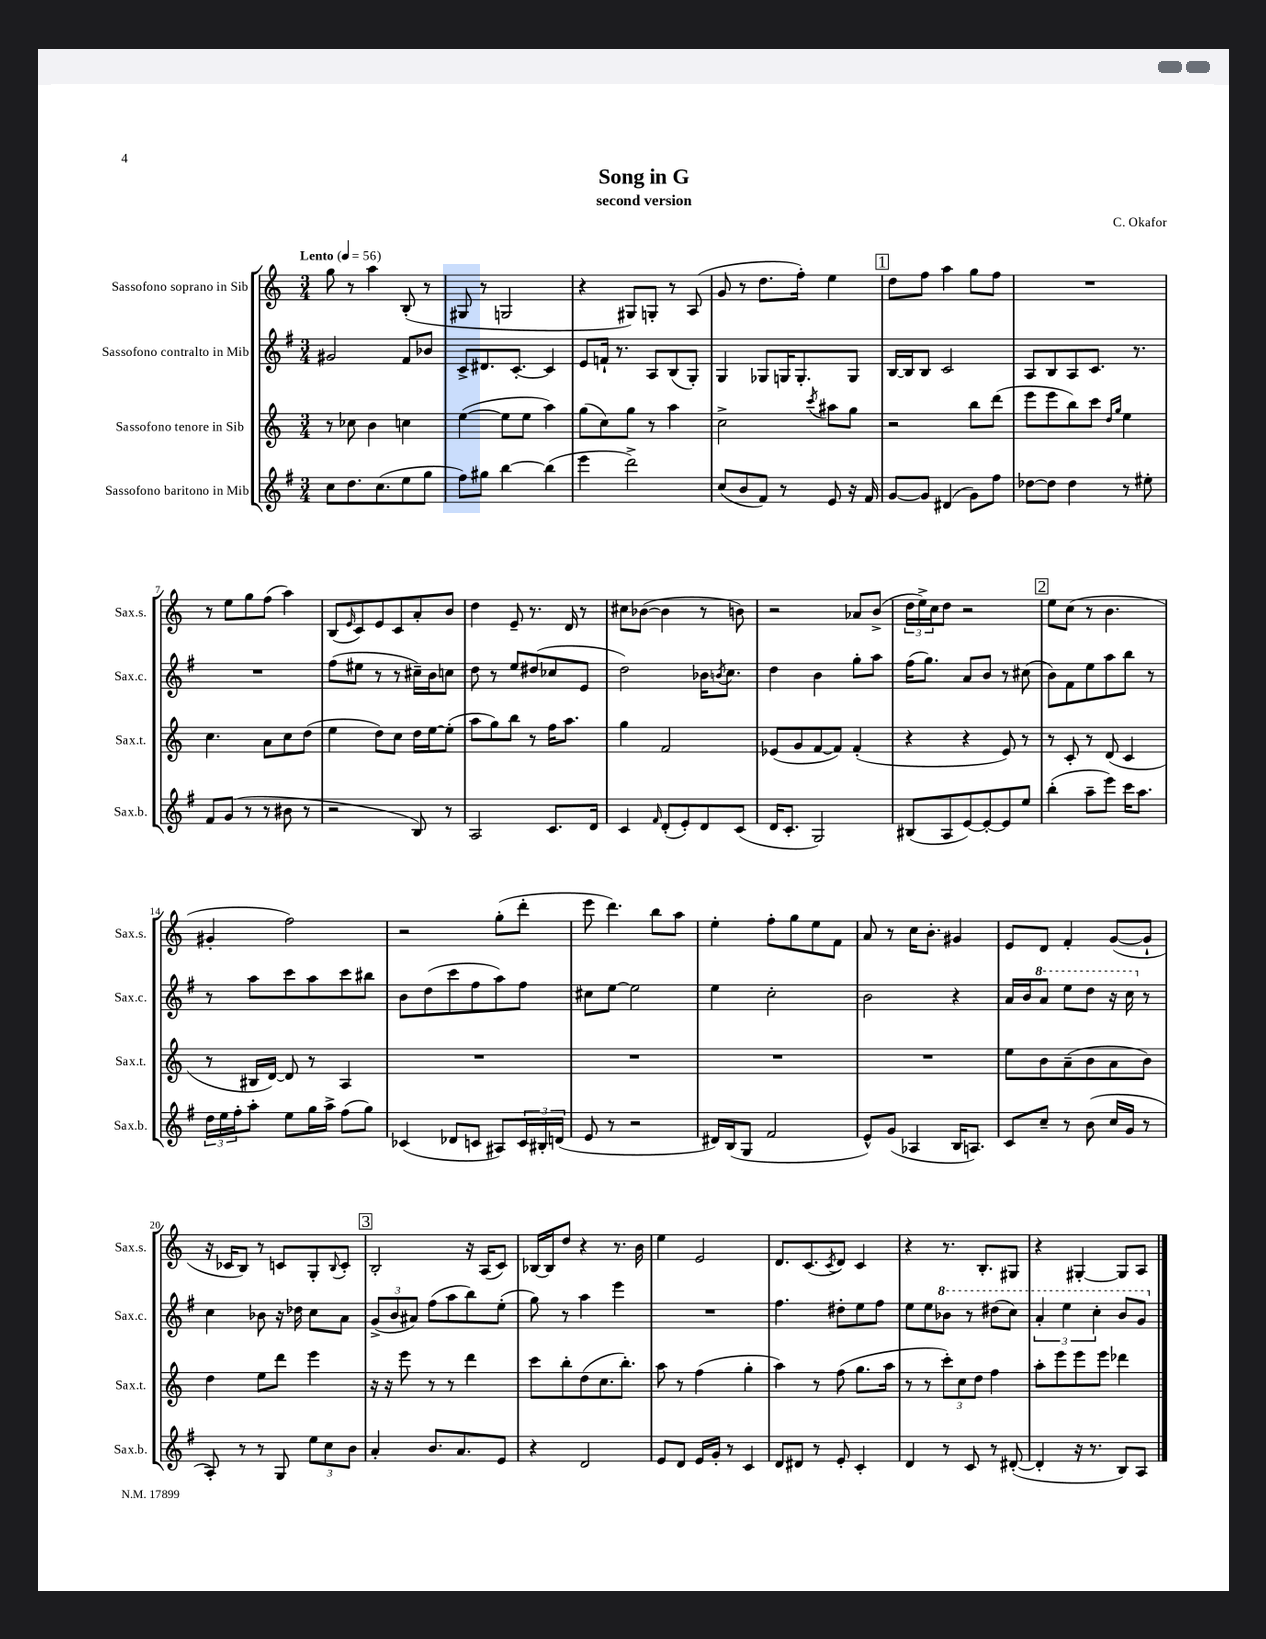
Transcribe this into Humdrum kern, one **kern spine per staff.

**kern	**kern	**kern	**kern
*part4	*part3	*part2	*part1
*staff4	*staff3	*staff2	*staff1
*I"Sassofono baritono in Mib	*I"Sassofono tenore in Sib	*I"Sassofono contralto in Mib	*I"Sassofono soprano in Sib
*I'Sax.b.	*I'Sax.t.	*I'Sax.c.	*I'Sax.s.
*clefG2	*clefG2	*clefG2	*clefG2
*k[f#]	*k[]	*k[f#]	*k[]
*M3/4	*M3/4	*M3/4	*M3/4
*MM56	*MM56	*MM56	*MM56
=1	=1	=1	=1
!	!	!	!LO:TX:a:B:t=Lento
8cc\L	8r	2g#X/	8gg\
8.dd\	8cc-X\	.	8r
.	4b\	.	4aa\
(8.cc\	.	.	.
8ee\	4ccn\	8f#/L	(8B'/
8gg\J	.	8b-X/J	8r
=2	=2	=2	=2
8ff#\L)	([4ee\	8c^/L	8G#X/
8gg#X\J	.	8.d#X/	8r
[4bb\	8ee\L]	.	2Gn/
.	.	[8.c'/J	.
.	8ee\J	.	.
(4bb\]	4aa\)	4c/]	.
=3	=3	=3	=3
4eee\	(8gg\L	8e/L	4r
.	8cc\)	16fn`/Jk	.
.	.	8.r	.
2ddd^\)	8gg\J	.	8G#X/L)
.	8r	8A/L	8Gn'/J
.	4aa\	(8B/	8r
.	.	8G'/J)	(8A/
=4	=4	=4	=4
(8cc/L	2cc^\	4G/	8g/
8b/	.	.	8r
8f#/J)	.	8G-X/L	8.dd\L
8r	.	16Gn/K	.
.	.	8.G'/	16ff'\Jk)
.	8qccc/	.	.
8e/	8aa#X\L	.	4ee\
16r	8gg\J	8G/J	.
16f#/	.	.	.
!!LO:REH:place=s1:t=1
=5	=5	=5	=5
[8g/L	2r	[16B/LL	8dd\L
.	.	16B/J]	.
8g/J]	.	8B/J	8ff\J
(4d#X/	.	2c/	4aa\
8g\L)	8bb\L	.	8gg\L
8ff#\J	(8ddd\J	.	8ff\J
=6	=6	=6	=6
[8dd-X\L	8eee\L	8A/L	2.r
8dd-\J]	8eee\	8B/	.
4dd-\	8bb\)	8A/	.
.	8ccc\J	8.c/J	.
.	16qqdd/LL	.	.
.	16qqgg/JJ	.	.
8r	4ee\	.	.
.	.	8.r	.
8ee#X'\	.	.	.
!!LO:LB:g=z
=7	=7	=7	=7
8f#/L	4.cc\	2.r	8r
(8g/J	.	.	8ee\L
8r	.	.	8gg\
8r	8a\L	.	(8ff\J
8b#X\	8cc\	.	4aa\)
8r	(8dd\J	.	.
=8	=8	=8	=8
2r	4ee\	(8ff#\L	(8B/L
.	.	.	16qqe/
.	.	8ee#X\J	8c/)
.	8dd\L)	8r	8e/
.	8cc\J	8r	8c/
8B/)	16dd\LL	16cc#X~\LL)	8a'/
.	[16ee\J	16b\J	.
8r	(8ee'\J]	8ccn\J	8b/J
=9	=9	=9	=9
2A/	8aa\L	8dd\	4dd\
.	8gg\)	8r	.
.	8bb\J	8ee/L	8e~/
.	8r	(8dd#X/	8.r
8.c/L	16ff\KL	8cc-X/	.
.	8.aa\J	.	16d/
.	.	8e/J	8r
16d/Jk	.	.	.
=10	=10	=10	=10
4c/	4gg\	2dd\)	8cc#X\L
.	.	.	([8b-X\J
16qqf#/	.	.	.
(8d'/L	2f/	.	4b-\]
8e'/)	.	.	.
8d/	.	16b-X\KL	8r
.	.	8qbn/	.
.	.	8.cc\J	.
(8c/J	.	.	8bn\)
=11	=11	=11	=11
16d/KL	(8e-X/L	4dd\	2r
8.c'/J	.	.	.
.	8g/	.	.
2G/)	[8f/	4b\	.
.	8f/J])	.	.
.	(4f'/	8gg'\L	8a-X/L
.	.	8aa\J	(8b^/J
=12	=12	=12	=12
(8B#X/L	4r	(16ff#\KL	24dd\LL
.	.	.	24ee^\)
.	.	8.gg\J)	.
.	.	.	24cc\J
8A/	.	.	8dd\J
[8e/)	4r	8a/L	2r
8e'/_	.	8b/J	.
8e/]	8e/)	8r	.
8ee/J	8r	(8cc#X\	.
!!LO:REH:place=s1:t=2
=13	=13	=13	=13
(4bb'\	8r	8b\L)	8ee\L
.	8c'/	8f#\	(8cc\J
8aa~\L	8r	8ee\	8r
8eee\J)	(8d/	8aa\	4.b\
16ccc\KL	4c/	8bb\J	.
8.aa\J	.	.	.
.	.	8r	.
!!LO:LB:g=z
=14	=14	=14	=14
24dd\LL	8r	8r	4g#X'/
24ee\	.	.	.
24ff#'\J	.	.	.
8aa'\J	16B#X/LL	8aa\L	.
.	[16d/JJ)	.	.
8ee\L	8d/]	8ccc\	2ff\)
16gg\L	8r	8aa\	.
16aa^\JJ	.	.	.
(8ff#\L	4A/	8ccc\	.
8gg\J)	.	8bb#X\J	.
=15	=15	=15	=15
(4c-X/	2.r	8b\L	2r
.	.	(8dd\	.
8d-X/L	.	8ccc\	.
8cn/J	.	8ff#\	.
8A#X/L)	.	8aa\)	(8gg'\L
24c/L	.	8ff#\J	8ddd'\J
24B#X'/	.	.	.
(24dn/JJ	.	.	.
=16	=16	=16	=16
8e/	2.r	8cc#X\L	8eee\
8r	.	[8ee\J	4.ddd\)
2r	.	2ee\]	.
.	.	.	8bb\L
.	.	.	8aa\J
=17	=17	=17	=17
16d#X/LL)	2.r	4ee\	4ee'\
(16B/J	.	.	.
8G/J	.	.	.
2f#/	.	2cc'\	8ff'\L
.	.	.	8gg\
.	.	.	8ee\
.	.	.	8f\J
=18	=18	=18	=18
8e^^/L)	2.r	2b\	8a/
(8g/J	.	.	8r
4A-X/	.	.	16cc\KL
.	.	.	8.b'\J
16B/KL	.	4r	4g#X/
8.An/J)	.	.	.
=19	=19	=19	=19
8c/L	8ee\L	16a/LL	8e/L
.	.	16b/J	.
*	*	*8va	*
8cc~/J	8b\	8aa/J	8d/J
8r	(8a~\	8eee\L	4f'/
(8b\	8b\	8ddd\J	.
16cc/LL	8a\	16r	([8g/L
16g/JJ	.	16ccc\	.
*	*	*X8va	*
8r	8b\J)	8r	8g`/J]
!!LO:LB:g=z
=20	=20	=20	=20
8A'/)	4dd\	4cc\	16r
.	.	.	16c-X/KL
8r	.	.	8B/J)
8r	8ee\L	8b-X\	8r
8G/	8ddd\J	16r	8cn/L
.	.	16dd-X\	.
12ee\L	4eee\	8cc\L	8G'/
12cc\	.	.	.
.	.	.	8qqB/
.	.	8a\J	8c'/J
12b\J	.	.	.
!!LO:REH:place=s1:t=3
=21	=21	=21	=21
4a'/	16r	(12g^/L	2B'/
.	16r	.	.
.	.	12b/	.
.	8eee\	.	.
.	.	12a#X/J)	.
8.b/L	8r	(8ff#\L	.
.	8r	8aa\	.
8.a/	.	.	.
.	4ddd\	8bb\)	16r
.	.	.	(16A/KL
8e/J	.	(8ee'\J	8c/J)
=22	=22	=22	=22
4r	8ccc\L	8gg\)	[16B-X/LL
.	.	.	16B-/J]
.	8bb'\	8r	8dd/J
2d/	(8dd\	4aa\	4r
.	8.cc\	.	.
.	.	4eee\	8.r
.	8.bb'\J)	.	.
.	.	.	16b\
=23	=23	=23	=23
8e/L	8aa\	2.r	4ee\
8d/J	8r	.	.
16e/LL	(4ff\	.	2e/
16g'/JJ	.	.	.
8r	.	.	.
4c/	4gg'\	.	.
=24	=24	=24	=24
8d/L	4aa\)	4.ff#\	8.d/L
8d#X/J	.	.	.
.	.	.	(8.c/
8r	8r	.	.
.	.	.	8qc/
8e'/	(8ff\	8dd#X'\L	8d/J)
4c'/	8.gg\L	8ee\	4c/
.	.	8ff#\J	.
.	16aa\Jk	.	.
=25	=25	=25	=25
4d/	8r	8ee\L	4r
.	8r	8ee\	.
*	*	*8va	*
8r	12ccc'\L)	8bb-X\J	8.r
.	12cc\	.	.
8c/	.	8r	.
.	12dd\J	.	.
.	.	.	8.B'/L
8r	4ff\	(8ddd#X\L	.
([8d#X'/	.	8ccc\J)	8G#X/J
=26	=26	=26	=26
4d#'/]	8aa'\L	6aa'/	4r
.	8eee\	.	.
.	.	6eee\	.
16r	8eee\	.	[4G#X'/
8.r	.	.	.
.	.	6ccc'\	.
.	8eee\J	.	.
8B/L)	4ddd-X\	8bb/L	8G#/L]
8A/J	.	8gg/J	8A/J
*	*	*X8va	*
==	==	==	==
*-	*-	*-	*-
